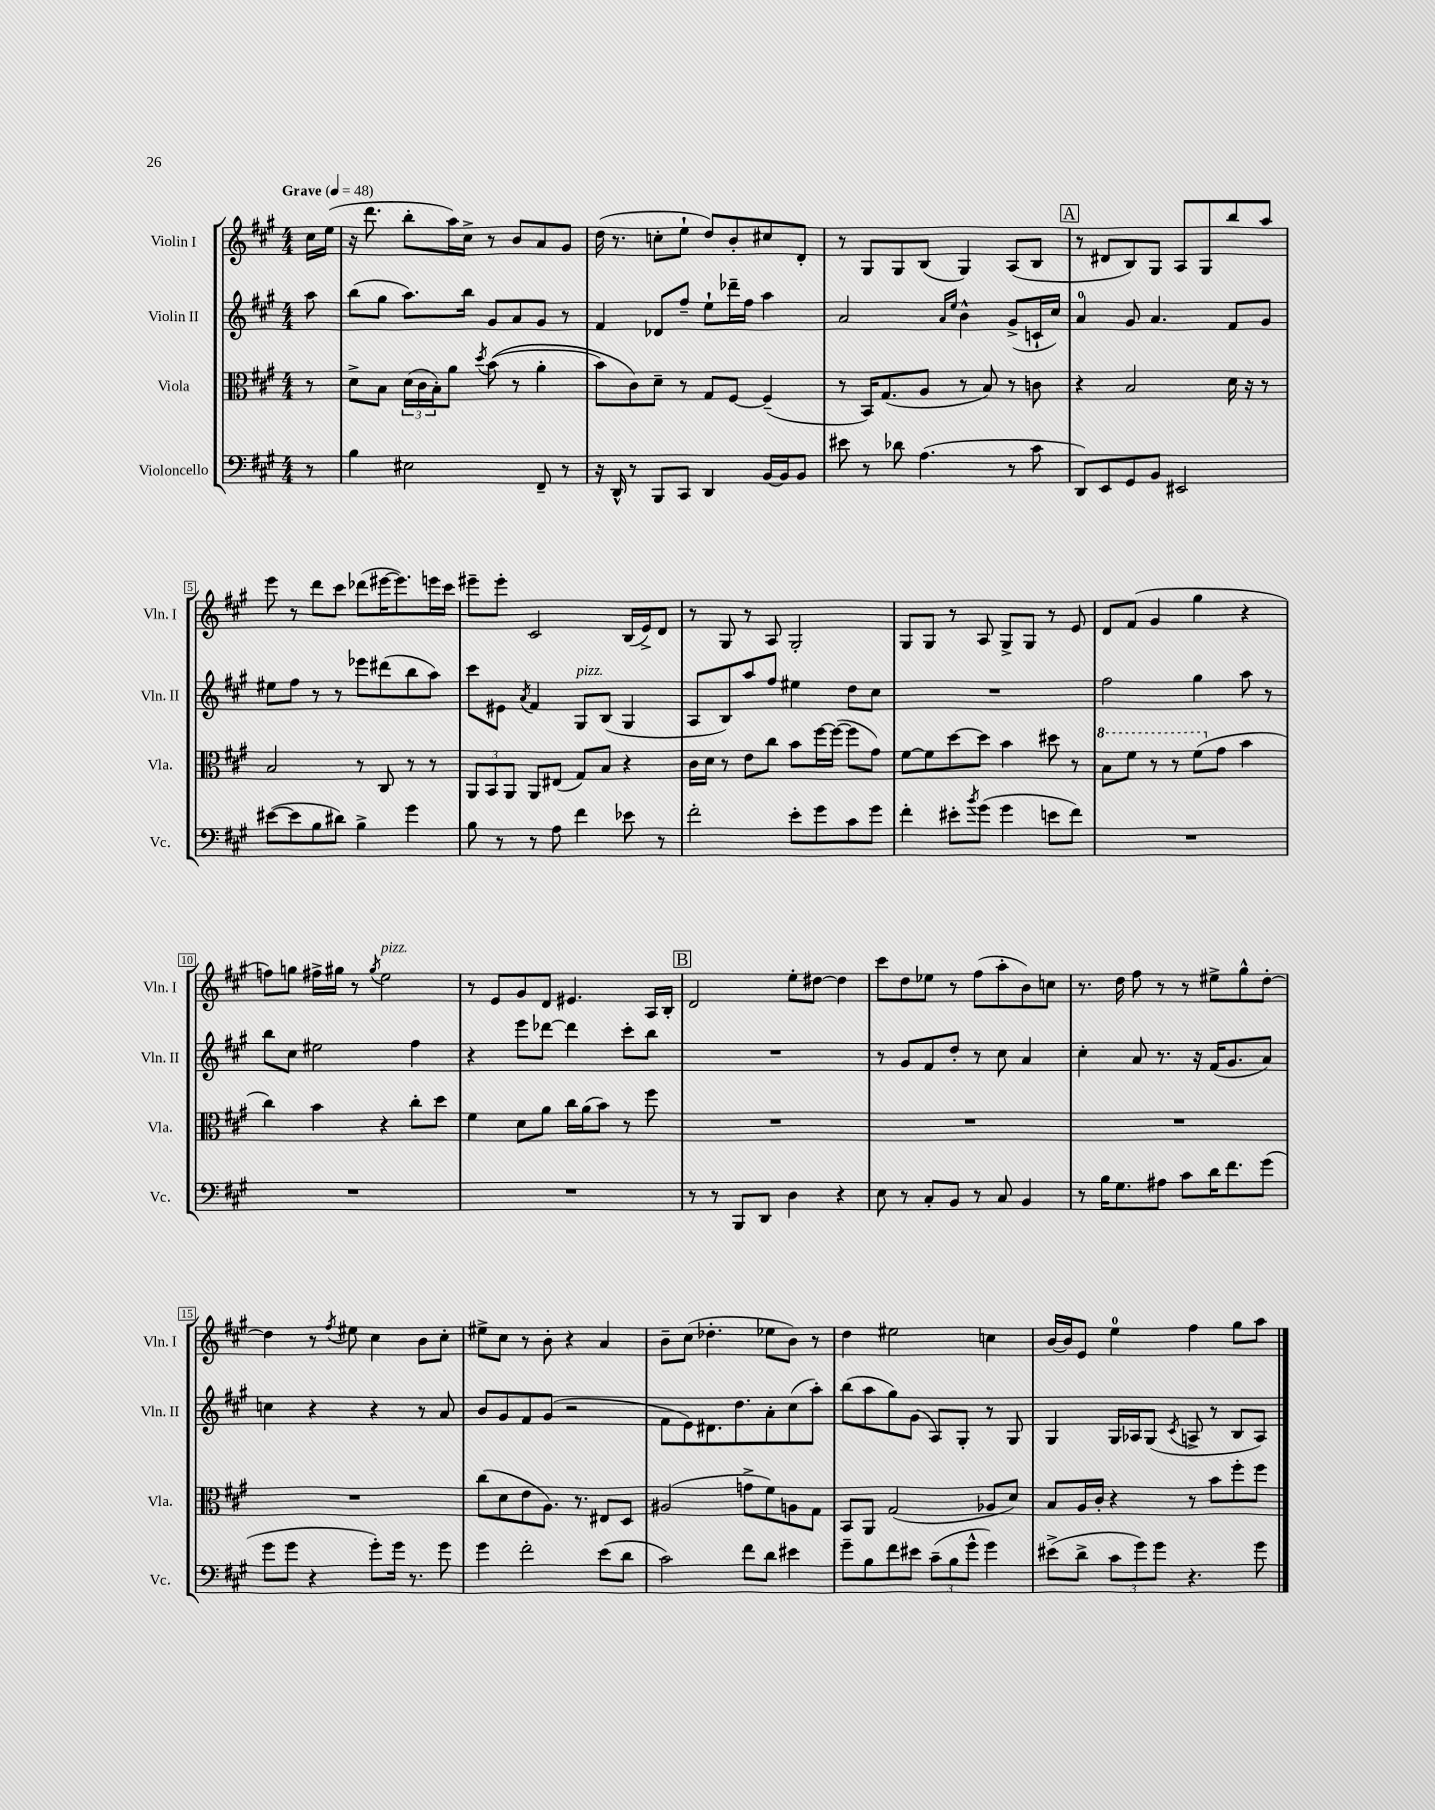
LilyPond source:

<<
\new StaffGroup <<
\new Staff = "s0" \with { instrumentName = "Violin I" shortInstrumentName = "Vln. I" } {
    \clef treble \key a \major \numericTimeSignature \time 4/4 \partial 8 \tempo "Grave" 4 = 48
    cis''16 e''16( |
    r16 d'''8. b''8-. a''16) cis''16-> r8 b'8 a'8 gis'8 |
    d''16( r8. c''8-. e''8-! d''8) b'8-. cis''8 d'8-. |
    r8 gis8 gis8 b8( gis4) a8( b8 |
    \mark \markup { \box "A" } r8 dis'8 b8) gis8 a8 gis8 b''8 a''8 |
    e'''8 r8 d'''8 cis'''8 des'''8( eis'''16~ eis'''8.) e'''16 cis'''16 |
    eis'''8-- eis'''8-. cis'2 b16( e'16->) d'8 |
    r8 gis8 r8 a8 gis2-. |
    gis8 gis8 r8 a8 gis8-> gis8 r8 e'8 |
    d'8 fis'8( gis'4 gis''4 r4 |
    f''8) g''8 fis''16-> gis''16 r8 \acciaccatura { gis''8 } e''2^\markup { \italic "pizz." } |
    r8 e'8 gis'8 d'8 eis'4. a16 b16-. |
    \mark \markup { \box "B" } d'2 e''8-. dis''8~ dis''4 |
    cis'''8 d''8 ees''8 r8 fis''8( a''8-. b'8) c''8 |
    r8. d''16 fis''8 r8 r8 eis''8-> gis''8-^ d''8~-. |
    d''4 r8 \acciaccatura { fis''8 } eis''8 cis''4 b'8 cis''8-. |
    eis''8-> cis''8 r8 b'8-. r4 a'4 |
    b'8-- cis''8( des''4.-. ees''8 b'8) r8 |
    d''4 eis''2 c''4 |
    b'16~ b'16 e'8 e''4-0 fis''4 gis''8 a''8 \bar "|." |
}
\new Staff = "s1" \with { instrumentName = "Violin II" shortInstrumentName = "Vln. II" } {
    \clef treble \key a \major \numericTimeSignature \time 4/4 \partial 8
    a''8 |
    b''8( gis''8 a''8.) b''16 gis'8 a'8 gis'8 r8 |
    fis'4 des'8 fis''8-- e''8-! des'''16-- fis''16 a''4 |
    a'2 \grace { a'16 e''16 } b'4-^ gis'8->( c'16-! cis''16) |
    \mark \markup { \box "A" } a'4-0 gis'8 a'4. fis'8 gis'8 |
    eis''8 fis''8 r8 r8 ees'''8 dis'''8( b''8 a''8) |
    cis'''8 eis'8 \acciaccatura { a'8 } fis'4 gis8^\markup { \italic "pizz." } b8( gis4 |
    a8 b8) a''8 fis''8 eis''4 d''8 cis''8 |
    R1 |
    fis''2 gis''4 a''8 r8 |
    b''8 cis''8 eis''2 fis''4 |
    r4 e'''8 des'''8~ des'''4 cis'''8-. b''8 |
    \mark \markup { \box "B" } R1 |
    r8 gis'8 fis'8 d''8-. r8 cis''8 a'4 |
    cis''4-. a'8 r8. r16 fis'16( gis'8. a'8) |
    c''4 r4 r4 r8 a'8 |
    b'8 gis'8 fis'8 gis'8( r2 |
    fis'8 e'8) dis'8. d''8. a'8-. cis''8( a''8-.) |
    b''8( a''8 gis''8) gis'8( a8) gis8-. r8 gis8 |
    gis4 gis16 aes16 gis8( \acciaccatura { cis'8 } a8-> r8 b8 a8) \bar "|." |
}
\new Staff = "s2" \with { instrumentName = "Viola" shortInstrumentName = "Vla." } {
    \clef alto \key a \major \numericTimeSignature \time 4/4 \partial 8
    r8 |
    d'8-> b8 \tuplet 3/2 { d'16( cis'16 b16-.) } a'8 \acciaccatura { d''8 } b'8(\( r8 a'4-. |
    b'8) cis'8\) d'8-- r8 gis8 fis8~ fis4--( |
    r8 b,16) gis8.( a8 r8 b8) r8 c'8 |
    \mark \markup { \box "A" } r4 b2 d'16 r16 r8 |
    b2 r8 cis8 r8 r8 |
    \tuplet 3/2 { a,8 b,8 a,8 } a,8 eis8( gis8) b8 r4 |
    cis'16 d'16 r8 e'8 cis''8 b'8 fis''16~ fis''16~( fis''8 gis'8) |
    fis'8~ fis'8 d''8~ d''8 b'4 dis''8 r8 |
    \ottava #1 b'8 fis''8 r8 r8 fis''8( \ottava #0 gis'8 b'4 |
    cis''4) b'4 r4 cis''8-. d''8 |
    fis'4 d'8 a'8 cis''16 a'16( b'8) r8 fis''8 |
    \mark \markup { \box "B" } R1 |
    R1 |
    R1 |
    R1 |
    cis''8( d'8 e'8 a8.) r8. eis8 d8 |
    ais2( g'8-> fis'8) a8 gis8 |
    b,8 a,8 gis2( aes8 d'8) |
    b8 a16 cis'16-. r4 r8 b'8 fis''8-. fis''8 \bar "|." |
}
\new Staff = "s3" \with { instrumentName = "Violoncello" shortInstrumentName = "Vc." } {
    \clef bass \key a \major \numericTimeSignature \time 4/4 \partial 8
    r8 |
    b4 eis2 fis,8-- r8 |
    r16 d,16-^ r8 b,,8 cis,8 d,4 b,16~ b,16 b,8 |
    eis'8 r8 des'8 a4.( r8 cis'8 |
    \mark \markup { \box "A" } d,8) e,8 gis,8 b,8 eis,2 |
    eis'8~( eis'8 b8 dis'8) b4-> gis'4 |
    b8 r8 r8 a8 fis'4 ees'8 r8 |
    fis'2-. e'8-. gis'8 cis'8 gis'8 |
    fis'4-. eis'8-. \acciaccatura { b'8 } gis'8( gis'4 e'8 fis'8) |
    R1 |
    R1 |
    R1 |
    \mark \markup { \box "B" } r8 r8 b,,8 d,8 d4 r4 |
    e8 r8 cis8-. b,8 r8 cis8 b,4 |
    r8 b16 gis8. ais8 cis'8 d'16 fis'8. gis'8( |
    gis'8 gis'8 r4 gis'8-.) gis'16 r8. gis'8 |
    gis'4 fis'2-. e'8( d'8 |
    cis'2) fis'8 d'8 eis'4 |
    gis'8-- b8 fis'8 eis'8 \tuplet 3/2 { cis'8--( b8 gis'8-^ } gis'4) |
    eis'8->( d'8-> \tuplet 3/2 { cis'8 gis'8) gis'8 } r4. gis'8 \bar "|." |
}
>>
>>
\layout { \context { \Score \override BarNumber.stencil = #(make-stencil-boxer 0.1 0.3 ly:text-interface::print) } }
